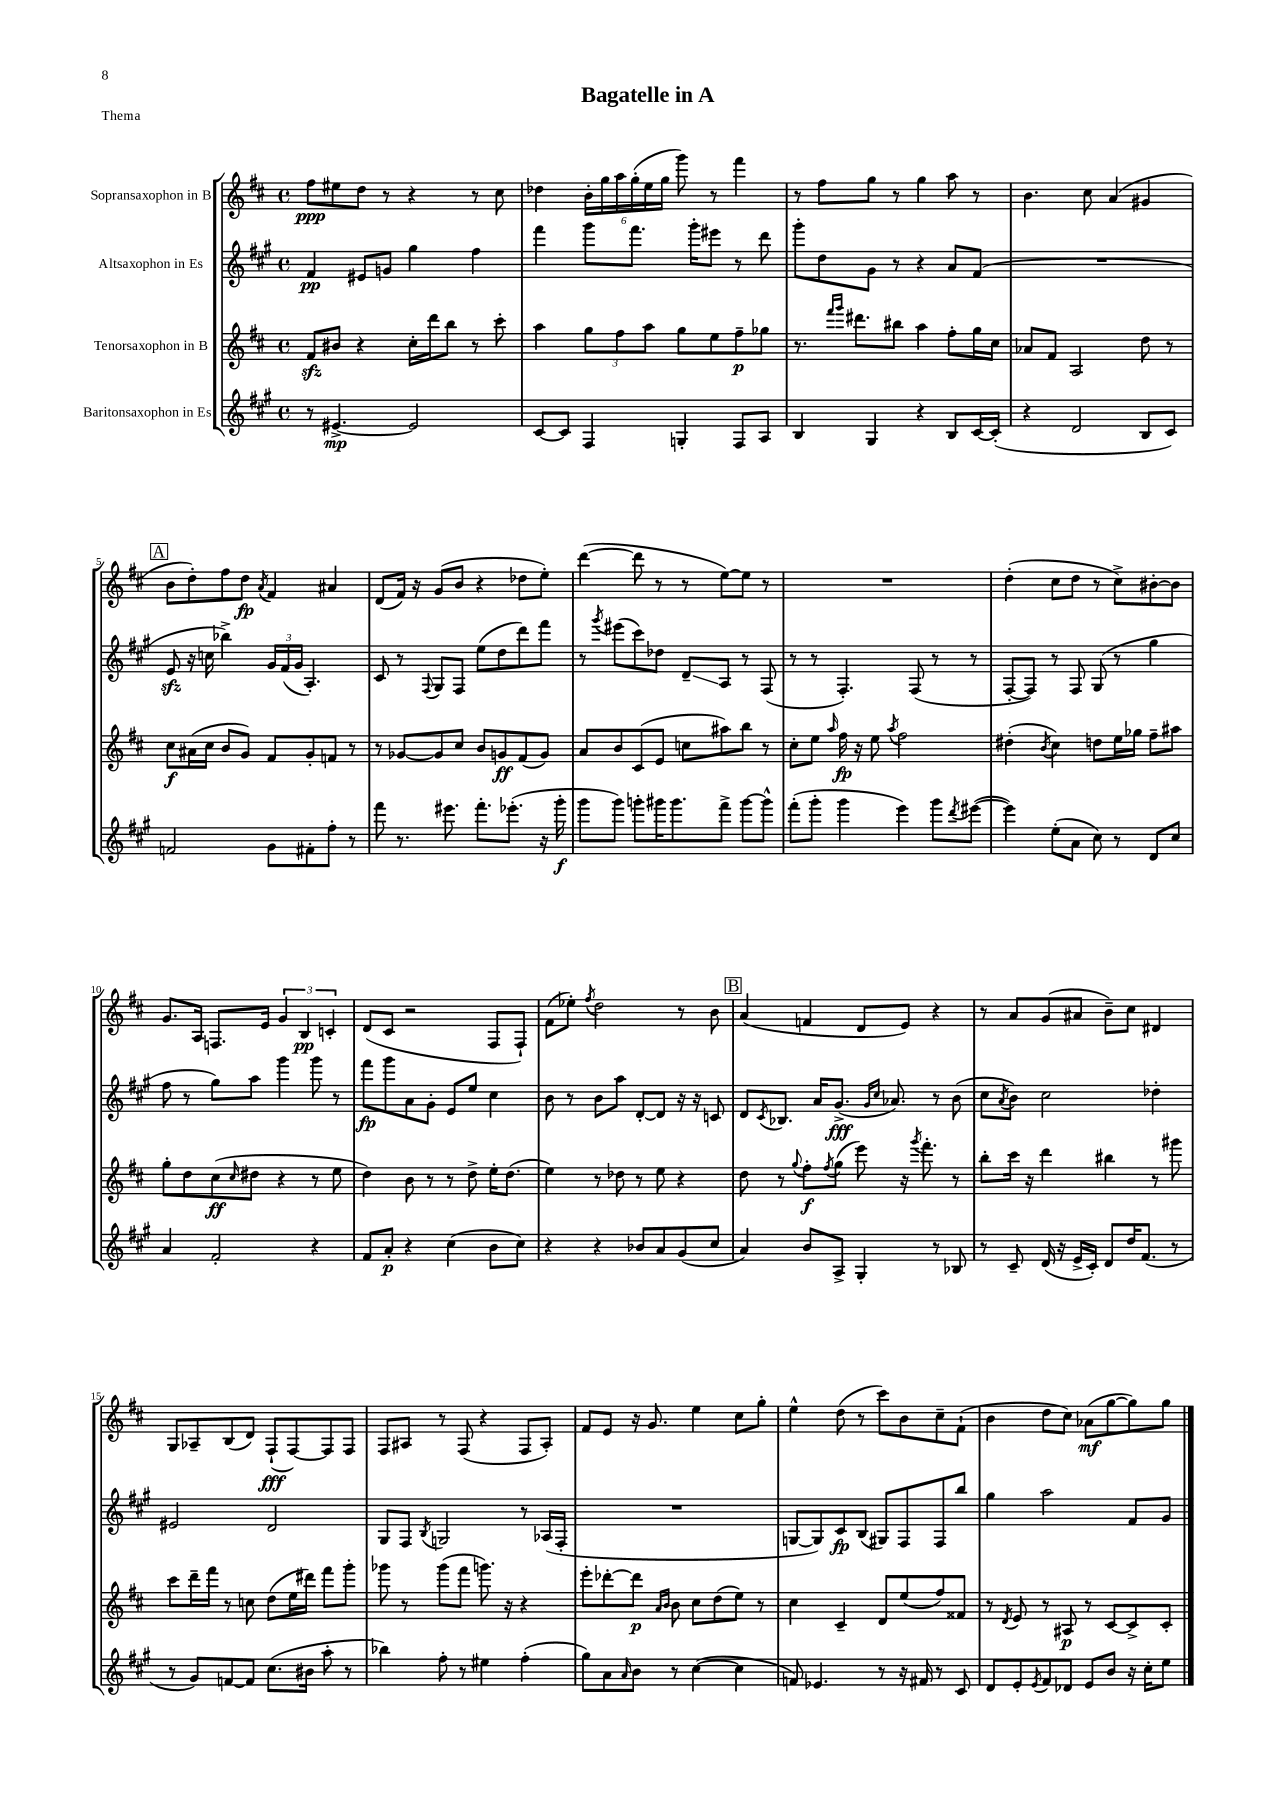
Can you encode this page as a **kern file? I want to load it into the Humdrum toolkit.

**kern	**kern	**kern	**kern
*staff4	*staff3	*staff2	*staff1
*clefG2	*clefG2	*clefG2	*clefG2
*k[f#c#g#]	*k[f#c#]	*k[f#c#g#]	*k[f#c#]
*M4/4	*M4/4	*M4/4	*M4/4
*met(c)	*met(c)	*met(c)	*met(c)
8r	8f#	4f#	8ff#
[4.e#^	8b#	.	8ee#
.	4r	8e#	8dd
.	.	8g	8r
2e#]	16cc#'	4gg#	4r
.	16ddd	.	.
.	8bb	.	.
.	8r	4ff#	8r
.	8ccc#'	.	8cc#
=	=	=	=
[8c#	4aa	4fff#	4dd-
8c#]	.	.	.
4F#	12gg	8ggg#	24b'
.	.	.	24gg
.	12ff#	.	24aa
.	.	8.fff#	(24gg'
.	12aa	.	24ee
.	.	.	24gg
4G'	8gg	.	8ggg)
.	.	16ggg#'	.
.	8ee	8eee#	8r
8F#	8ff#~	8r	4fff#
8A	8gg-	8ddd	.
=	=	=	=
4B	8.r	8ggg#'	8r
.	.	8dd	8ff#
.	16qqfff#	.	.
.	16qqggg	.	.
.	8.ddd#	.	.
4G#	.	8g#	8gg
.	8bb#	8r	8r
4r	4aa	4r	4gg
8B	8ff#'	8a	8aa
[16c#	16gg	(8f#	8r
(16c#']	16cc#	.	.
=	=	=	=
4r	8a-	1r	4.b
.	8f#	.	.
2d	2A	.	.
.	.	.	8cc#
.	.	.	(4a
8B	8dd	.	4g#
8c#)	8r	.	.
=	=	=	=
2f	8cc#	8e	8b
.	(16a#	16r	8dd')
.	16cc#	16cc	.
.	8b	4bb-^)	8ff#
.	8g)	.	8dd
.	.	.	8qa
8g#	8f#	24g#	4f#
.	.	(24f#	.
.	.	24g#	.
8f#'	8g'	4.A')	.
8ff#'	8f	.	4a#
8r	8r	.	.
=	=	=	=
8fff#	8r	8c#	(8d
8.r	[8g-	8r	16f#)
.	.	.	16r
.	.	8qqF#	.
.	8g-]	8G#	(8g
8.eee#	.	.	.
.	8cc#	8F#	8b
8.fff#'	8b	(8ee	4r
.	8g	8dd	.
(8.eee-'	.	.	.
.	(8f#	8ddd)	8dd-
16r	8g)	8fff#	8ee')
16ggg#'	.	.	.
=	=	=	=
8ggg#	8a	8r	([4ddd
.	.	8qggg#	.
8ggg#)	8b	(8eee#	.
8ggg'	(8c#	8ccc#)	8ddd]
16ggg#	8e	8dd-	8r
8.ggg#	.	.	.
.	8cc	8d~	8r
8fff#^	8aa#)	8A	[8ee)
[8ggg#	8bb	8r	8ee]
8ggg#^^]	8r	(8F#	8r
=	=	=	=
(8fff#'	8cc#'	8r	1r
8ggg#'	8ee	8r	.
.	16qqaa	.	.
4ggg#	16ff#	4.F#')	.
.	16r	.	.
.	8ee	.	.
.	8qaa	.	.
4eee)	2ff#	.	.
.	.	(8F#	.
8ggg#	.	8r	.
8qddd	.	.	.
([8eee#	.	8r	.
=	=	=	=
4eee#])	(4dd#'	[8F#'	(4dd'
.	.	8F#])	.
.	8qb	.	.
(8ee'	4cc#)	8r	8cc#
8a	.	8F#	8dd
8cc#)	8dd	(8G#	8r
8r	16ee	8r	8cc#^)
.	16gg-	.	.
8d	8ff#~	4gg#	[8b#'
8cc#	8aa#	.	8b#]
=	=	=	=
4a	8gg'	8ff#	8.g
.	8dd	8r	.
.	.	.	16A
2f#'	(8cc#	8gg#)	8.F
.	16qqcc#	.	.
.	8dd#	8aa	.
.	.	.	16e
.	4r	4ggg#	6g
.	.	.	6B
4r	8r	8ggg#	.
.	.	.	6c'
.	8ee	8r	.
=	=	=	=
8f#	4dd)	8fff#	(8d
8a'	.	8ggg#	8c#
4r	8b	8a	2r
.	8r	8g#'	.
(4cc#	8r	8e	.
.	8dd^	8ee	.
8b	16ee'	4cc#	8F#
.	(8.dd	.	.
8cc#)	.	.	8F#`)
=	=	=	=
4r	4ee)	8b	(8f#
.	.	8r	8ee-')
.	.	.	8qff#
4r	8r	8b	2dd
.	8dd-	8aa	.
8b-	8r	[8d'	.
8a	8ee	8d]	.
(8g#	4r	16r	8r
.	.	16r	.
8cc#	.	8c	8b
=	=	=	=
4a)	8dd	8d	(4a
.	.	8qc#	.
.	8r	8.B-	.
.	8qqgg	.	.
8b	8ff#'	.	4f
.	.	16a	.
.	8qff#	.	.
8A^	(8gg	(8.g#^	.
4G#'	8eee)	.	8d
.	.	16qqg#	.
.	.	16qqcc#	.
.	.	8.a-)	.
.	16r	.	8e)
.	8qggg	.	.
.	8.fff#'	.	.
8r	.	8r	4r
8B-	8r	(8b	.
=	=	=	=
8r	8bb'	8cc#	8r
.	.	8qa	.
8c#~	16ccc#	8b)	8a
.	16r	.	.
(16d	4ddd	2cc#	(8g
16r	.	.	.
16e^	.	.	8a#
16c#')	.	.	.
8d	4bb#	.	8b~)
16dd	.	.	8cc#
(8.f#	.	.	.
.	8r	4dd-'	4d#
8r	8ggg#	.	.
=	=	=	=
8r	8ccc#	2e#	8G
8g#)	16ddd~	.	8A-~
.	16fff#	.	.
[8f	8r	.	(8B
8f]	8cc	.	8d)
(8.cc#	(8dd	2d	(8F#`
.	16ee	.	[8F#)
16b#	16ddd#)	.	.
8aa'	8fff#	.	8F#]
8r	8ggg'	.	8F#
=	=	=	=
4bb-)	8ggg-	8G#	8F#
.	8r	8F#	8A#
.	.	8qB	.
8ff#'	(8ggg-	2G	8r
8r	8fff#	.	(8F#
4ee#	8.ggg)	.	4r
.	16r	.	.
(4ff#'	4r	8r	8F#
.	.	(16A-	8A#')
.	.	16F#'	.
=	=	=	=
8gg#)	8eee'	1r	8f#
8a	[8ddd-'	.	8e
16qqa	.	.	.
8b	8ddd-]	.	16r
.	.	.	8.g
.	16qqa	.	.
.	16qqb	.	.
8r	8b	.	.
([4cc#	8cc#	.	4ee
.	(8dd	.	.
4cc#]	8ee)	.	8cc#
.	8r	.	8gg'
=	=	=	=
8f)	4cc#	[8G	4ee^^
4.e-	.	8G])	.
.	4c#~	8c#	(8dd
.	.	(8B	8r
8r	8d	8G#)	8ccc#)
16r	(8ee	8F#	8b
16f#	.	.	.
8r	8ff#)	8F#	8cc#~
8c#	8f##	8bb	(8f#`
=	=	=	=
8d	8r	4gg#	4b
.	8qd	.	.
8e'	8e	.	.
8qe	.	.	.
8f#	8r	2aa	8dd
8d-	8A#	.	8cc#)
8e	8r	.	(8a-
8b	[8c#	.	[8gg
16r	8c#^]	8f#	8gg])
16cc#'	.	.	.
8ee	8c#'	8g#	8gg
==	==	==	==
*-	*-	*-	*-
